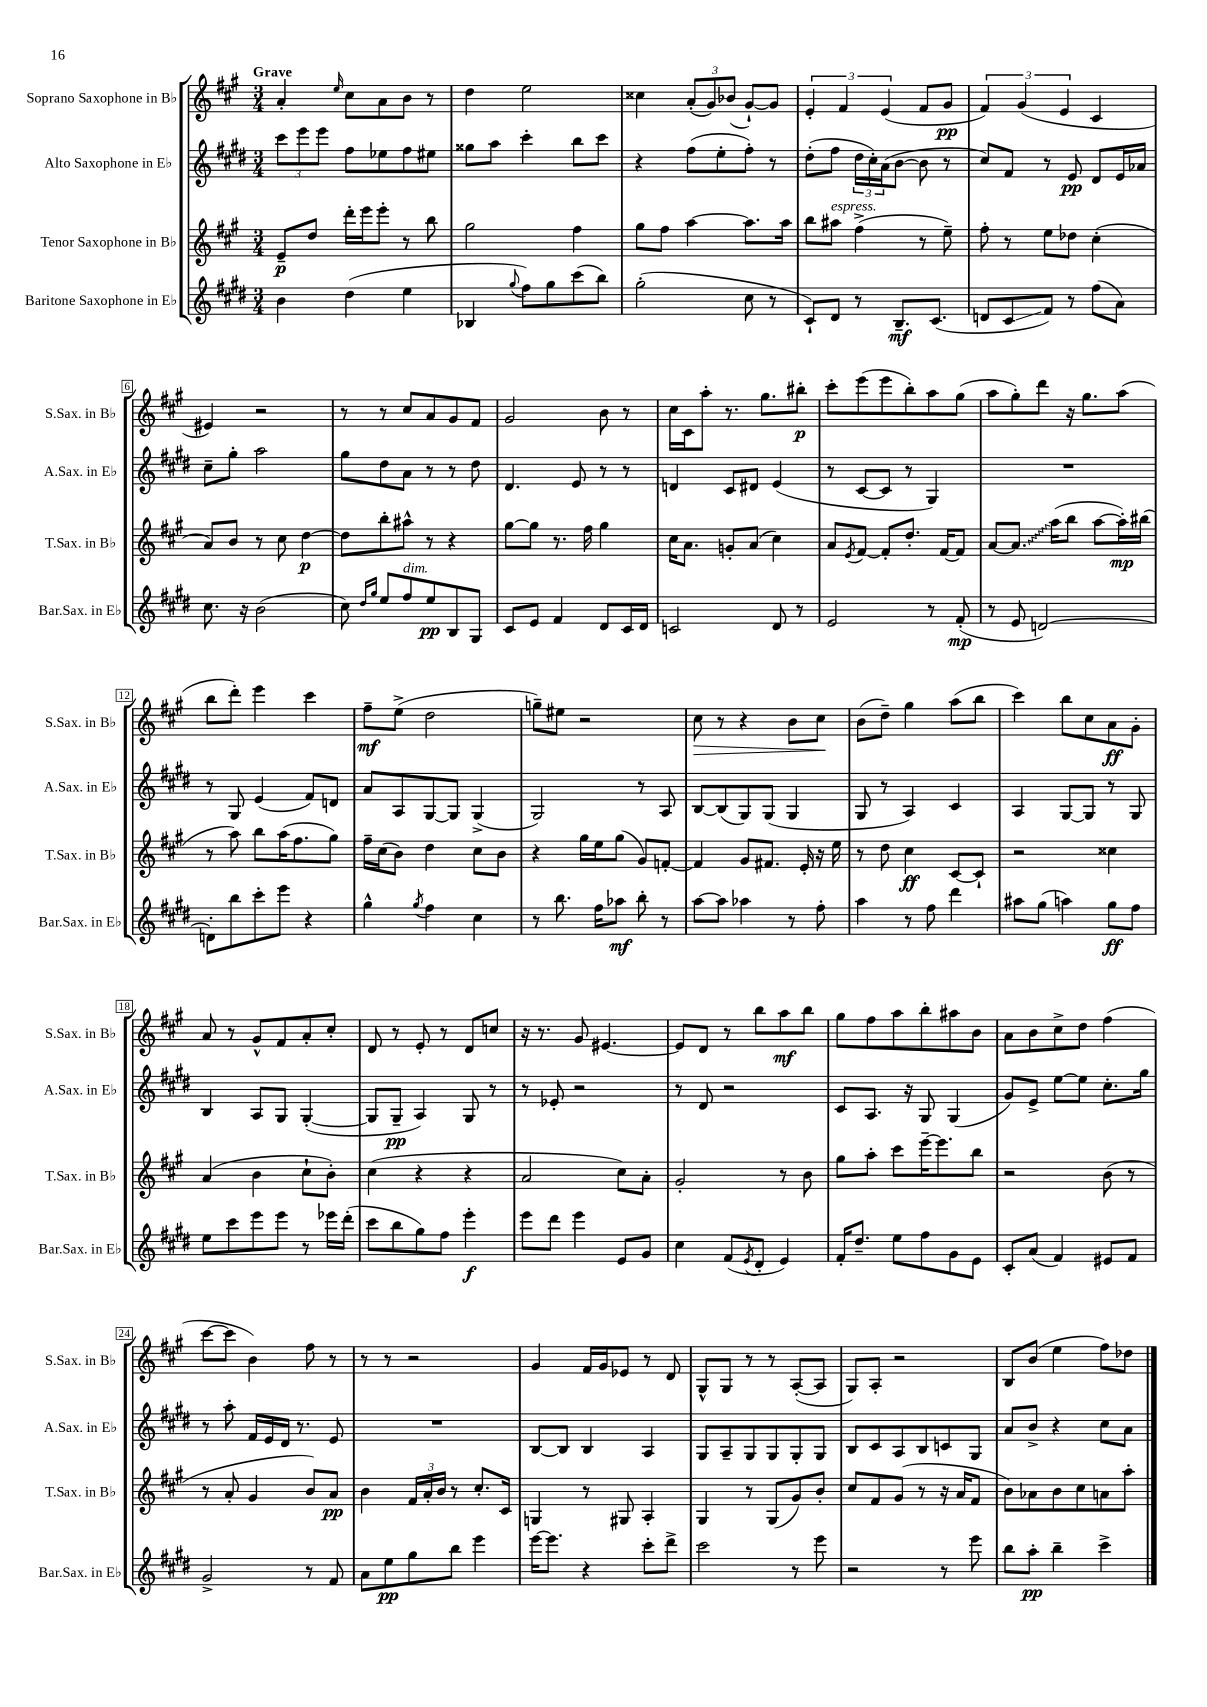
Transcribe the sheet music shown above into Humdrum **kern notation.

**kern	**kern	**kern	**kern
*staff4	*staff3	*staff2	*staff1
*clefG2	*clefG2	*clefG2	*clefG2
*k[f#c#g#d#]	*k[f#c#g#]	*k[f#c#g#d#]	*k[f#c#g#]
*M3/4	*M3/4	*M3/4	*M3/4
4b	8e~	12ccc#	4a'
.	.	12eee	.
.	8dd	.	.
.	.	12eee	.
.	.	.	16qqee
(4dd#	16ddd'	8ff#	8cc#
.	16eee	.	.
.	8eee'	8ee-	8a
4ee	8r	8ff#	8b
.	8bb	8ee#	8r
=	=	=	=
4B-	2gg#	8gg##	4dd
.	.	8aa	.
8qqgg#	.	.	.
8ff#)	.	4ccc#'	2ee
8gg#	.	.	.
(8ccc#	4ff#	8bb	.
8bb)	.	8ccc#	.
=	=	=	=
(2gg#'	8gg#	4r	4cc##
.	8ff#	.	.
.	[4aa	(8ff#	(12a'
.	.	.	12g#)
.	.	8ee'	.
.	.	.	(12b-
8cc#	8.aa]	8ff#')	[8g#`)
8r	.	8r	8g#]
.	16aa	.	.
=	=	=	=
8c#`)	8bb	(8dd#'	6e'
8d#	8aa#	8ff#	.
.	.	.	6f#
8r	(4ff#^	24dd#	.
.	.	24cc#')	.
.	.	(24a	(6e
8.B~	.	[8b	.
.	8r	8b]	8f#
(8.c#	.	.	.
.	8ee~)	8r	8g#
=	=	=	=
8d	8ff#'	8cc#)	6f#)
8c#	8r	8f#	.
.	.	.	(6g#
8f#)	8ee	8r	.
.	.	.	6e
8r	8dd-	8e	.
(8ff#	(4cc#'	8d#	4c#
8a)	.	16e	.
.	.	16a-	.
=	=	=	=
8.cc#	8a)	8cc#~	4e#)
.	8b	8gg#'	.
16r	.	.	.
(2b	8r	2aa	2r
.	8cc#	.	.
.	[4dd	.	.
=	=	=	=
8cc#)	8dd]	8gg#	8r
16qqdd#	.	.	.
16qqgg#	.	.	.
8ee	8bb'	8dd#	8r
8ff#	8aa#^^	8a	8cc#
8ee	8r	8r	8a
8B	4r	8r	8g#
8G#	.	8dd#	8f#
=	=	=	=
8c#	[8gg#	4.d#	2g#
8e	8gg#]	.	.
4f#	8.r	.	.
.	.	8e	.
.	16ff#	.	.
8d#	4gg#	8r	8b
16c#	.	8r	8r
16d#	.	.	.
=	=	=	=
2c	16cc#	4d	16cc#
.	8.a	.	16c#
.	.	.	8aa'
.	8g'	8c#	8.r
.	(8a	8d#	.
.	.	.	8.gg#
8d#	4cc#)	(4e	.
8r	.	.	8bb#'
=	=	=	=
2e	8a	8r	8ccc#'
.	8qe	.	.
.	[8f#	[8c#	(8eee
.	8f#']	8c#]	8eee
.	8.dd'	8r	8bb')
8r	.	4G#)	8aa
.	[16f#	.	.
(8f#'	8f#]	.	(8gg#
=	=	=	=
8r	[8a	2.r	8aa
8e	8.a]	.	8gg#')
[2d)	.	.	8ddd
.	(16aa	.	.
.	8bb	.	16r
.	.	.	8.gg#
.	[8aa	.	.
.	16aa'])	.	(8aa
.	(16bb#	.	.
=	=	=	=
8d']	8r	8r	8bb
8bb	8aa)	8G#	8ddd')
8ccc#'	8bb	(4e	4eee
8eee	(16aa	.	.
.	8.ff#	.	.
4r	.	8f#)	4ccc#
.	8gg#)	8d	.
=	=	=	=
4gg#^^	16ff#~	8a	8ff#~
.	(16cc#	.	.
.	8b)	8A	(8ee^
8qgg#	.	.	.
4ff#	4dd	[8G#	2dd
.	.	8G#]	.
4cc#	8cc#	(4G#^	.
.	8b	.	.
=	=	=	=
8r	4r	2G#)	8gg~)
8.bb	.	.	8ee#
.	16gg#	.	2r
16ff#	16ee	.	.
8aa-	(8gg#	.	.
8bb'	8g#)	8r	.
8r	[8f'	8A	.
=	=	=	=
[8aa	4f]	[8B	8cc#
8aa]	.	(8B]	8r
4aa-	8g#	8G#)	4r
.	8.f#	(8G#	.
8r	.	4G#	8b
.	16e'	.	.
8ff#'	16r	.	8cc#
.	16ee	.	.
=	=	=	=
4aa	8r	8G#	(8b
.	8dd	8r	8dd~)
8r	4cc#	4A)	4gg#
8ff#	.	.	.
4ddd#	[8c#	4c#	(8aa
.	8c#`]	.	8bb
=	=	=	=
8aa#	2r	4A	4ccc#)
(8gg#	.	.	.
4aa)	.	[8G#	8bb
.	.	8G#]	8cc#
8gg#	4cc##	8r	8a
8ff#	.	8G#	8g#'
=	=	=	=
8ee	(4a	4B	8a
8ccc#	.	.	8r
8eee	4b	8A	8g#^^
8eee	.	8G#	8f#
8r	8cc#`	([4G#'	8a'
16eee-	8b')	.	8cc#'
(16ddd#'	.	.	.
=	=	=	=
8ccc#	(4cc#	8G#]	8d
8bb	.	8G#~	8r
8gg#)	4r	4A)	8e'
8ff#	.	.	8r
4eee'	4r	8G#	8d
.	.	8r	8cc
=	=	=	=
8eee	2a	8r	16r
.	.	.	8.r
8ddd#	.	8e-'	.
4eee	.	2r	8g#
.	.	.	[4.e#
8e	8cc#)	.	.
8g#	8a'	.	.
=	=	=	=
4cc#	2g#'	8r	8e#]
.	.	8d#	8d
(8f#	.	2r	8r
8qe	.	.	.
8d#'	.	.	8bb
4e)	8r	.	8aa
.	8b	.	8bb
=	=	=	=
16f#'	8gg#	8c#	8gg#
8.dd#~	.	.	.
.	8aa'	8.A	8ff#
8ee	8ccc#	.	8aa
.	.	16r	.
8ff#	[16eee~	8G#	8bb'
.	8.eee]	.	.
8g#	.	(4G#	8aa#
8e	8bb	.	8b
=	=	=	=
8c#'	2r	8g#)	8a
(8a	.	8e^	8b
4f#)	.	[8ee	8cc#^
.	.	8ee]	8dd
8e#	(8b	8.cc#'	(4ff#
8f#	8r	.	.
.	.	16gg#	.
=	=	=	=
2g#^	8r	8r	[8ccc#
.	8a'	8aa'	8ccc#]
.	4g#	16f#	4b)
.	.	16e	.
.	.	16d#	.
.	.	8.r	.
8r	8b)	.	8ff#
8f#	8a	8e	8r
=	=	=	=
8a	4b	2.r	8r
8ee	.	.	8r
8gg#	24f#	.	2r
.	24a'	.	.
.	24b	.	.
8bb	8r	.	.
4eee	8.cc#'	.	.
.	16c#	.	.
=	=	=	=
[16eee	4G	[8B	4g#
8.eee]	.	.	.
.	.	8B]	.
4r	8r	4B	16f#
.	.	.	16g#
.	8G#	.	8e-
8ccc#'	4A'	4A	8r
8ddd#^	.	.	8d
=	=	=	=
2ccc#	4G#	8G#	8G#^^
.	.	8A~	8G#
.	8r	8G#	8r
.	(8G#	8G#	8r
8r	8g#)	8G#'	([8A'
8eee	8b'	8G#	8A]
=	=	=	=
2r	8cc#	8B	8G#)
.	8f#	8c#	8A'
.	(8g#	8A	2r
.	8r	8B	.
8r	16r	8c	.
.	16a	.	.
8eee	8f#	8G#	.
=	=	=	=
8bb	8b)	8a	8B
8aa'	8a-	8b^	(8b
4bb~	8b	4r	4ee
.	8cc#	.	.
4ccc#^	8a	8cc#	8ff#)
.	8aa'	8a	8dd-
==	==	==	==
*-	*-	*-	*-
